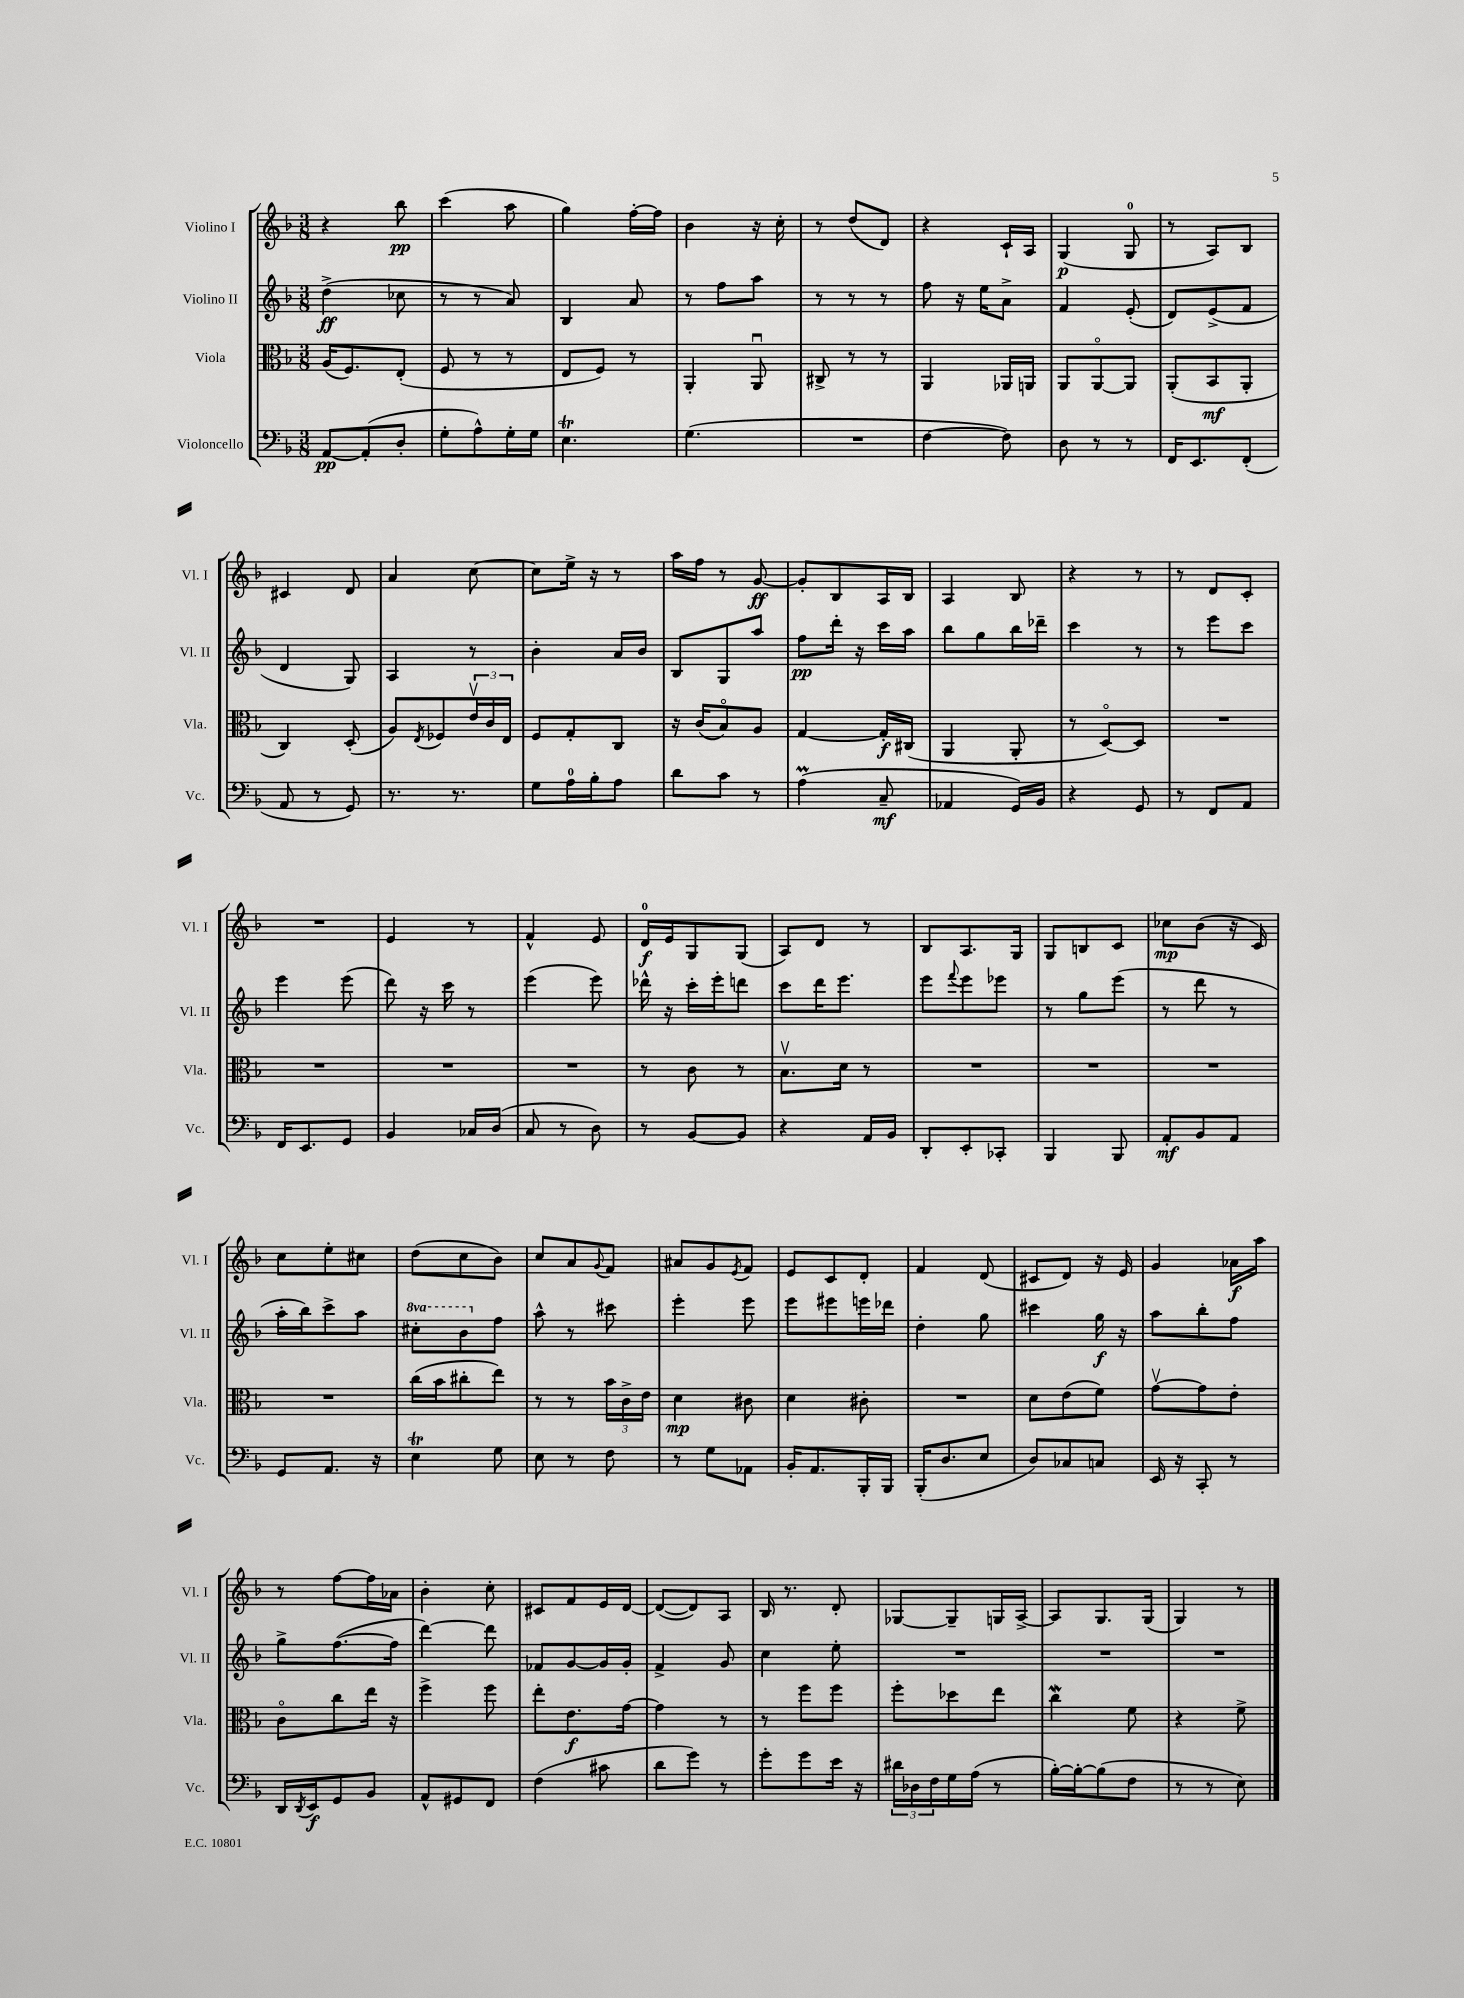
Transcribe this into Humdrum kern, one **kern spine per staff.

**kern	**dynam	**kern	**dynam	**kern	**dynam	**kern	**dynam
*part4	*part4	*part3	*part3	*part2	*part2	*part1	*part1
*staff4	*staff4	*staff3	*staff3	*staff2	*staff2	*staff1	*staff1
*I"Violoncello	*	*I"Viola	*	*I"Violino II	*	*I"Violino I	*
*I'Vc.	*	*I'Vla.	*	*I'Vl. II	*	*I'Vl. I	*
*clefF4	*	*clefC3	*	*clefG2	*	*clefG2	*
*k[b-]	*	*k[b-]	*	*k[b-]	*	*k[b-]	*
*M3/8	*	*M3/8	*	*M3/8	*	*M3/8	*
=1	=1	=1	=1	=1	=1	=1	=1
[8AA/L	pp	(16A/KL	.	(4dd^\	ff	4r	.
.	.	8.F/)	.	.	.	.	.
(8AA'/]	.	.	.	.	.	.	.
8D'/J	.	(8E'/J	.	8cc-X\	.	8bb-\	pp
=2	=2	=2	=2	=2	=2	=2	=2
8G'\L	.	8F/	.	8r	.	(4ccc\	.
8A^^\)	.	8r	.	8r	.	.	.
16G'\L	.	8r	.	8a/)	.	8aa\	.
16G\JJ	.	.	.	.	.	.	.
=3	=3	=3	=3	=3	=3	=3	=3
4.Et\	.	8E/L	.	4B-/	.	4gg\)	.
.	.	8F/J)	.	.	.	.	.
.	.	8r	.	8a/	.	[16ff'\LL	.
.	.	.	.	.	.	16ff\JJ]	.
=4	=4	=4	=4	=4	=4	=4	=4
(4.G\	.	4AA'/	.	8r	.	4b-\	.
.	.	.	.	8ff\L	.	.	.
.	.	8AAu/	.	8aa\J	.	16r	.
.	.	.	.	.	.	16cc'\	.
=5	=5	=5	=5	=5	=5	=5	=5
4.r	.	8C#X^/	.	8r	.	8r	.
.	.	8r	.	8r	.	(8dd/L	.
.	.	8r	.	8r	.	8d/J)	.
=6	=6	=6	=6	=6	=6	=6	=6
[4F\	.	4AA/	.	8ff\	.	4r	.
.	.	.	.	16r	.	.	.
.	.	.	.	16ee\KL	.	.	.
8F\])	.	16AA-X/LL	.	8a^\J	.	16c`/LL	.
.	.	16AAn/JJ	.	.	.	16A/JJ	.
=7	=7	=7	=7	=7	=7	=7	=7
8D\	.	8AA/L	.	4f/	.	(4G/	p
8r	.	[8AA/	.	.	.	.	.
8r	.	8AA/J]	.	(8e'/	.	8G/	.
=8	=8	=8	=8	=8	=8	=8	=8
16FF/KL	.	(8AA'/L	.	8d/L)	.	8r	.
8.EE/	.	.	.	.	.	.	.
.	.	8BB-/	mf	(8e^/	.	8A/L)	.
(8FF'/J	.	8AA'/J	.	8f/J	.	8B-/J	.
!!LO:LB:g=z
=9	=9	=9	=9	=9	=9	=9	=9
8AA/	.	4C/)	.	4d/	.	4c#X/	.
8r	.	.	.	.	.	.	.
8GG/)	.	(8D'/	.	8G/)	.	8d/	.
=10	=10	=10	=10	=10	=10	=10	=10
8.r	.	8A/L)	.	4A/	.	4a/	.
.	.	8qE/	.	.	.	.	.
.	.	8F-X/	.	.	.	.	.
8.r	.	.	.	.	.	.	.
.	.	24ev/L	.	8r	.	[8cc\	.
.	.	24c/	.	.	.	.	.
.	.	24E/JJ	.	.	.	.	.
=11	=11	=11	=11	=11	=11	=11	=11
8G\L	.	8F/L	.	4b-'\	.	8cc\L]	.
16A\L	.	8G'/	.	.	.	16ee^\Jk	.
16B-'\J	.	.	.	.	.	16r	.
8A\J	.	8C/J	.	16a/LL	.	8r	.
.	.	.	.	16b-/JJ	.	.	.
=12	=12	=12	=12	=12	=12	=12	=12
8d\L	.	16r	.	8B-/L	.	16aa\LL	.
.	.	(16c/KL	.	.	.	16ff\JJ	.
8c\J	.	8B-/)	.	8G/	.	8r	.
8r	.	8A/J	.	8aa/J	.	[8g/	ff
=13	=13	=13	=13	=13	=13	=13	=13
(4Am\	.	[4G/	.	8ff\L	pp	8g'/L]	.
.	.	.	.	16ddd'\Jk	.	8B-/	.
.	.	.	.	16r	.	.	.
8C~/	mf	16G'/LL]	f	16ccc\LL	.	16A/L	.
.	.	(16C#X/JJ	.	16aa\JJ	.	16B-/JJ	.
=14	=14	=14	=14	=14	=14	=14	=14
4AA-X/	.	4AA/	.	8bb-\L	.	4A/	.
.	.	.	.	8gg\	.	.	.
16GG/LL)	.	8AA'/	.	16bb-\L	.	8B-/	.
16BB-/JJ	.	.	.	16ddd-X~\JJ	.	.	.
=15	=15	=15	=15	=15	=15	=15	=15
4r	.	8r	.	4ccc\	.	4r	.
.	.	[8D/L)	.	.	.	.	.
8GG/	.	8D/J]	.	8r	.	8r	.
=16	=16	=16	=16	=16	=16	=16	=16
8r	.	4.r	.	8r	.	8r	.
8FF/L	.	.	.	8eee\L	.	8d/L	.
8AA/J	.	.	.	8ccc\J	.	8c'/J	.
!!LO:LB:g=z
=17	=17	=17	=17	=17	=17	=17	=17
16FF/KL	.	4.r	.	4eee\	.	4.r	.
8.EE/	.	.	.	.	.	.	.
8GG/J	.	.	.	(8eee\	.	.	.
=18	=18	=18	=18	=18	=18	=18	=18
4BB-/	.	4.r	.	8ddd\)	.	4e/	.
.	.	.	.	16r	.	.	.
.	.	.	.	16ccc\	.	.	.
16C-X/LL	.	.	.	8r	.	8r	.
(16D/JJ	.	.	.	.	.	.	.
=19	=19	=19	=19	=19	=19	=19	=19
8C/	.	4.r	.	(4eee\	.	4f^^/	.
8r	.	.	.	.	.	.	.
8D\)	.	.	.	8eee\)	.	8e/	.
=20	=20	=20	=20	=20	=20	=20	=20
8r	.	8r	.	16ddd-X^^\	.	16d/LL	f
.	.	.	.	16r	.	16e/J	.
[8BB-/L	.	8c\	.	16ccc'\LL	.	8G/	.
.	.	.	.	16eee'\J	.	.	.
8BB-/J]	.	8r	.	8dddn\J	.	(8G/J	.
=21	=21	=21	=21	=21	=21	=21	=21
4r	.	8.B-v\L	.	8ccc\L	.	8A/L)	.
.	.	.	.	16ddd\K	.	8d/J	.
.	.	16d\Jk	.	8.eee\J	.	.	.
16AA/LL	.	8r	.	.	.	8r	.
16BB-/JJ	.	.	.	.	.	.	.
=22	=22	=22	=22	=22	=22	=22	=22
8DD'/L	.	4.r	.	8eee\L	.	8B-/L	.
.	.	.	.	8qqfff/	.	.	.
8EE'/	.	.	.	8eee\	.	8.A/	.
8CC-X'/J	.	.	.	8eee-X\J	.	.	.
.	.	.	.	.	.	16G/Jk	.
=23	=23	=23	=23	=23	=23	=23	=23
4BBB-/	.	4.r	.	8r	.	8G/L	.
.	.	.	.	8gg\L	.	8Bn/	.
8BBB-/	.	.	.	(8eee\J	.	8c/J	.
=24	=24	=24	=24	=24	=24	=24	=24
8AA'/L	mf	4.r	.	8r	.	8cc-X\L	mp
8BB-/	.	.	.	8ddd\	.	(8b-\J	.
8AA/J	.	.	.	8r	.	16r	.
.	.	.	.	.	.	16c/)	.
!!LO:LB:g=z
=25	=25	=25	=25	=25	=25	=25	=25
8GG/L	.	4.r	.	16aa'\LL	.	8cc\L	.
.	.	.	.	16bb-\J)	.	.	.
8.AA/J	.	.	.	8ccc^\	.	8ee'\	.
.	.	.	.	8aa\J	.	8cc#X\J	.
16r	.	.	.	.	.	.	.
=26	=26	=26	=26	=26	=26	=26	=26
*	*	*	*	*8va	*	*	*
4Et\	.	(16cc\LL	.	8ccc#X'\L	.	(8dd\L	.
.	.	16b-\J	.	.	.	.	.
.	.	8cc#X'\	.	8bb-\	.	8cc\	.
*	*	*	*	*X8va	*	*	*
8G\	.	8ee\J)	.	8ff\J	.	8b-\J)	.
=27	=27	=27	=27	=27	=27	=27	=27
8E\	.	8r	.	8aa^^\	.	8cc/L	.
8r	.	8r	.	8r	.	8a/	.
.	.	.	.	.	.	8qqg/	.
8F\	.	24b-\LL	.	8ccc#X\	.	8f/J	.
.	.	24c^\	.	.	.	.	.
.	.	24e\JJ	.	.	.	.	.
=28	=28	=28	=28	=28	=28	=28	=28
8r	.	4d\	mp	4eee'\	.	8a#X/L	.
8G\L	.	.	.	.	.	8g/	.
.	.	.	.	.	.	8qe/	.
8AA-X\J	.	8c#X\	.	8eee\	.	8f/J	.
=29	=29	=29	=29	=29	=29	=29	=29
16BB-'/KL	.	4d\	.	8eee\L	.	8e/L	.
8.AA/	.	.	.	.	.	.	.
.	.	.	.	8eee#X\	.	8c/	.
16BBB-'/L	.	8c#X'\	.	16eeen\L	.	8d'/J	.
16BBB-/JJ	.	.	.	16ddd-X\JJ	.	.	.
=30	=30	=30	=30	=30	=30	=30	=30
(16BBB-'/KL	.	4.r	.	4dd'\	.	4f/	.
8.D/	.	.	.	.	.	.	.
8E/J	.	.	.	8gg\	.	(8d/	.
=31	=31	=31	=31	=31	=31	=31	=31
8D/L)	.	8d\L	.	4ccc#X\	.	8c#X/L	.
8C-X/	.	(8e\	.	.	.	8d/J)	.
8Cn/J	.	8f\J)	.	16gg\	f	16r	.
.	.	.	.	16r	.	16e/	.
=32	=32	=32	=32	=32	=32	=32	=32
16EE/	.	[8gv\L	.	8aa\L	.	4g/	.
16r	.	.	.	.	.	.	.
8CC'/	.	8g\]	.	8bb-'\	.	.	.
8r	.	8e'\J	.	8ff\J	.	16a-X\LL	f
.	.	.	.	.	.	16aa\JJ	.
!!LO:LB:g=z
=33	=33	=33	=33	=33	=33	=33	=33
16DD/LL	.	8c\L	.	8gg^\L	.	8r	.
8qDD/	.	.	.	.	.	.	.
16EE/J	f	.	.	.	.	.	.
8GG/	.	8cc\	.	([8.ff\	.	[8ff\L	.
8BB-/J	.	16ee\Jk	.	.	.	16ff\L]	.
.	.	16r	.	16ff\Jk]	.	16a-X\JJ	.
=34	=34	=34	=34	=34	=34	=34	=34
8AA^^/L	.	4ff^\	.	[4ddd\)	.	4b-'\	.
8GG#X/	.	.	.	.	.	.	.
8FF/J	.	8ff\	.	8ddd\]	.	8cc'\	.
=35	=35	=35	=35	=35	=35	=35	=35
(4F\	.	8ee'\L	.	8f-X/L	.	8c#X/L	.
.	.	8.e\	f	[8g/	.	8f/	.
8c#X\	.	.	.	16g/L]	.	16e/L	.
.	.	[16g\Jk	.	16g'/JJ	.	[16d/JJ	.
=36	=36	=36	=36	=36	=36	=36	=36
8d\L	.	4g\]	.	4f^/	.	(8d/L_	.
8g\J)	.	.	.	.	.	8d/])	.
8r	.	8r	.	8g/	.	8A/J	.
=37	=37	=37	=37	=37	=37	=37	=37
8g'\L	.	8r	.	4cc\	.	16B-/	.
.	.	.	.	.	.	8.r	.
8g\	.	8ff\L	.	.	.	.	.
16e\Jk	.	8ff\J	.	8ee'\	.	8d'/	.
16r	.	.	.	.	.	.	.
=38	=38	=38	=38	=38	=38	=38	=38
24d#X\LL	.	8ff'\L	.	4.r	.	[8G-X/L	.
24D-X\	.	.	.	.	.	.	.
24F\	.	.	.	.	.	.	.
16G\	.	8dd-X\	.	.	.	8G-~/]	.
(16A\JJ	.	.	.	.	.	.	.
8r	.	8ee\J	.	.	.	16Gn/L	.
.	.	.	.	.	.	[16A^/JJ	.
=39	=39	=39	=39	=39	=39	=39	=39
[16B-'\LL)	.	4ccW\	.	4.r	.	8A/L]	.
16B-'\J_	.	.	.	.	.	.	.
(8B-\]	.	.	.	.	.	8.G/	.
8F\J	.	8f\	.	.	.	.	.
.	.	.	.	.	.	(16G/Jk	.
=40	=40	=40	=40	=40	=40	=40	=40
8r	.	4r	.	4.r	.	4G/)	.
8r	.	.	.	.	.	.	.
8E\)	.	8f^\	.	.	.	8r	.
==	==	==	==	==	==	==	==
*-	*-	*-	*-	*-	*-	*-	*-
